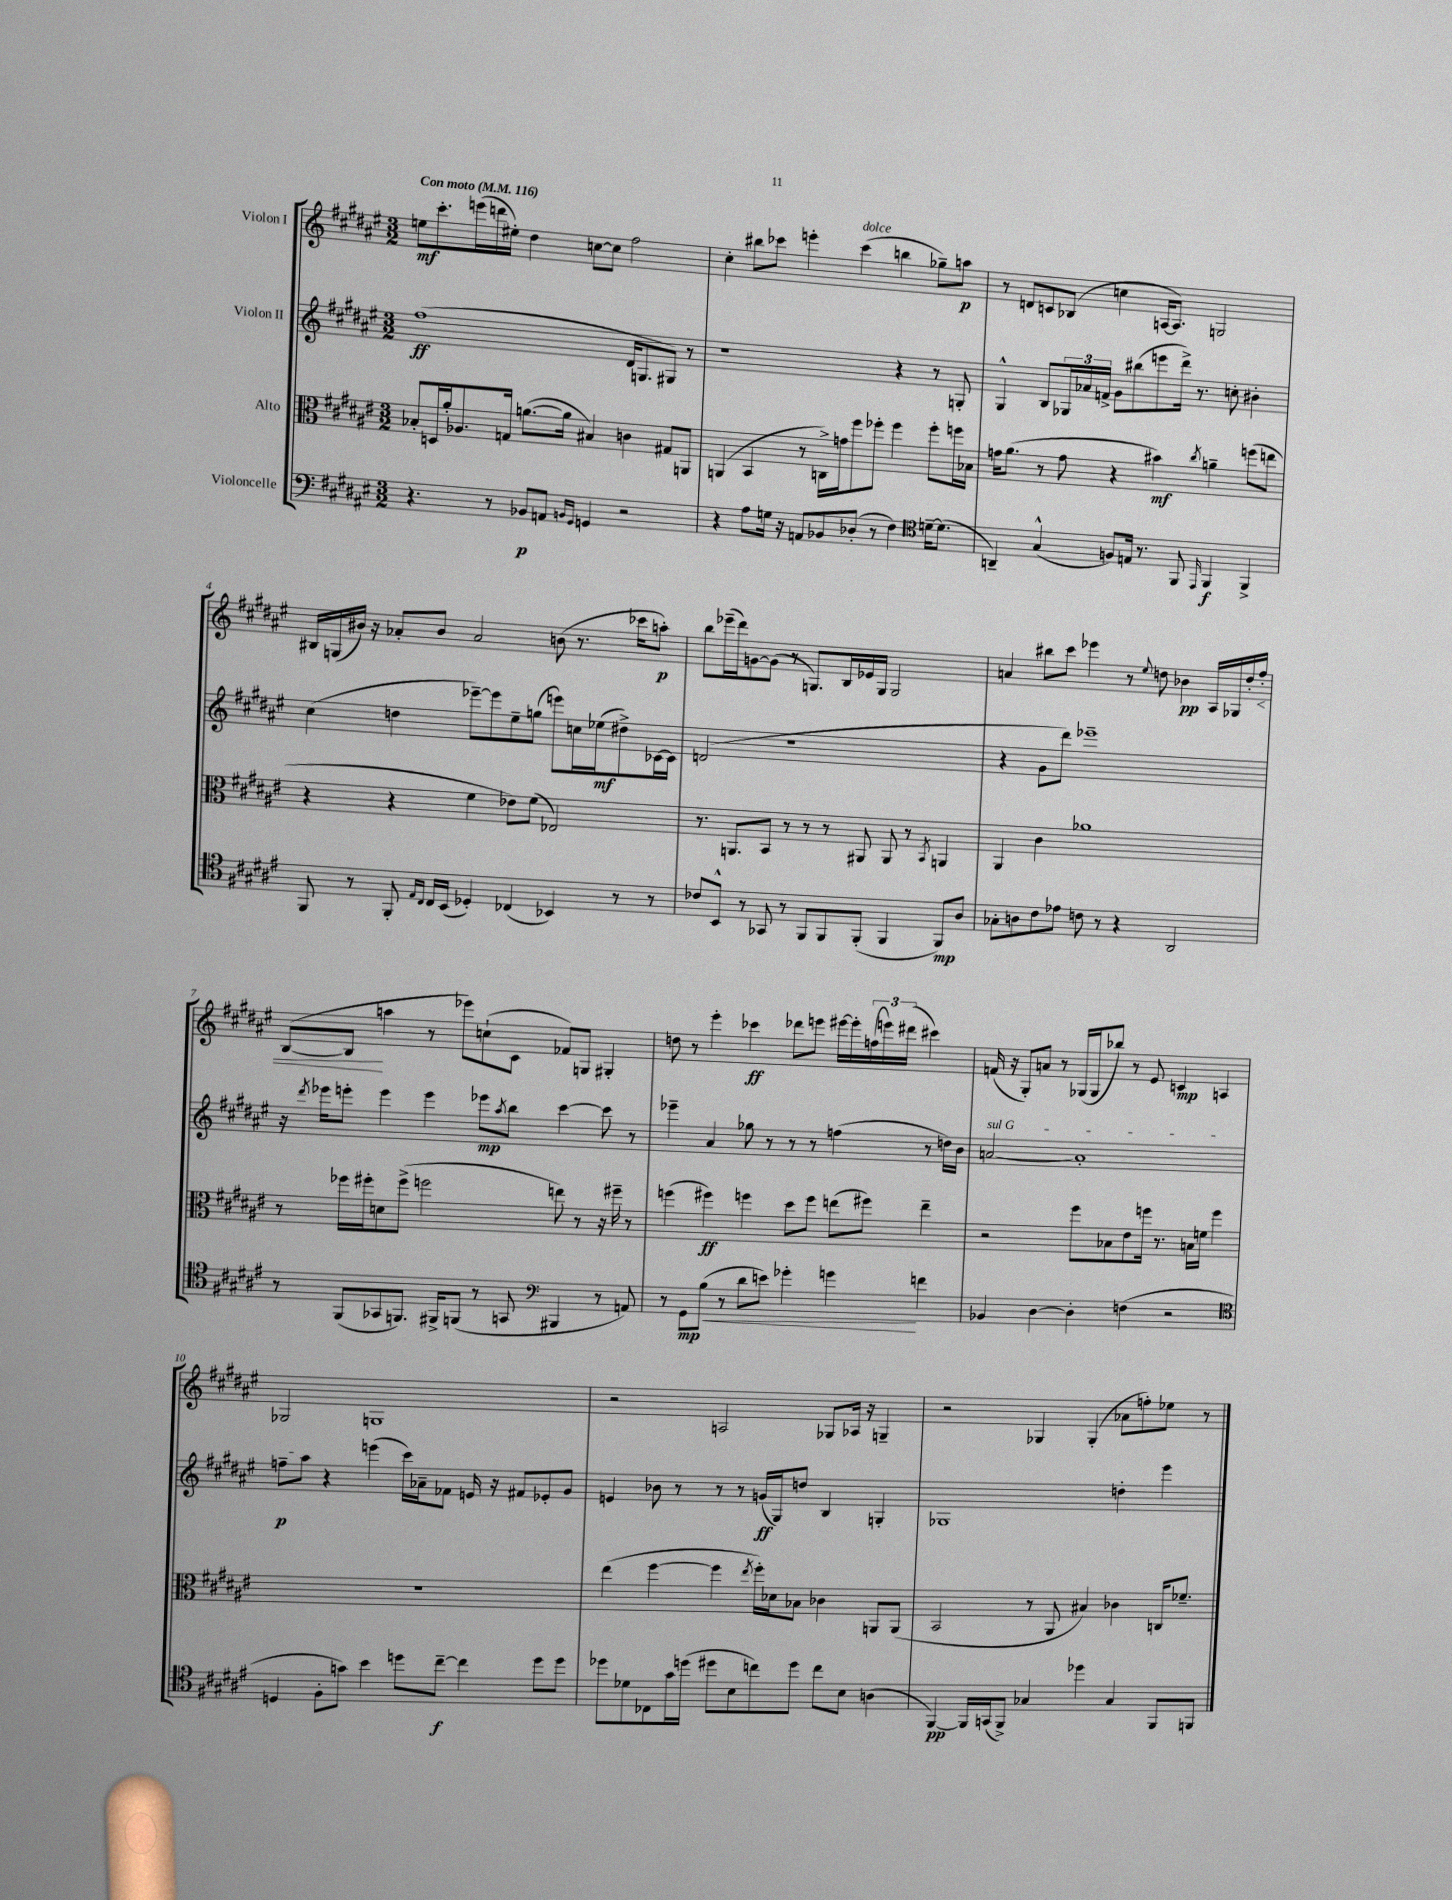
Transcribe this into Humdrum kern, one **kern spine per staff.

**kern	**dynam	**kern	**dynam	**kern	**dynam	**kern	**dynam
*part4	*part4	*part3	*part3	*part2	*part2	*part1	*part1
*staff4	*staff4	*staff3	*staff3	*staff2	*staff2	*staff1	*staff1
*I"Violoncelle	*	*I"Alto	*	*I"Violon II	*	*I"Violon I	*
*clefF4	*	*clefC3	*	*clefG2	*	*clefG2	*
*k[f#c#g#d#a#e#]	*	*k[f#c#g#d#a#e#]	*	*k[f#c#g#d#a#e#]	*	*k[f#c#g#d#a#e#]	*
*M3/2	*	*M3/2	*	*M3/2	*	*M3/2	*
*MM116	*	*MM116	*	*MM116	*	*MM116	*
=1	=1	=1	=1	=1	=1	=1	=1
!	!	!	!	!	!	!LO:TX:a:B:t=Con moto	!
4.r	.	8B-X'/L	.	(1ff#	ff	8een\L	mf
.	.	16Dn/L	.	.	.	8.ccc#'\	.
.	.	16a#'/J	.	.	.	.	.
.	.	8.A-X/	.	.	.	.	.
.	.	.	.	.	.	(16eeen\L	.
8r	.	.	.	.	.	16dddn\	.
.	.	16Gn/Jk	.	.	.	16ee#X'\JJ)	.
8BB-X/L	p	([8.an\L	.	.	.	4dd#\	.
8AAn/J	.	.	.	.	.	.	.
.	.	16a\Jk]	.	.	.	.	.
16qqBBn/LL	.	.	.	.	.	.	.
16qqGG#/JJ	.	.	.	.	.	.	.
4GGn/	.	4B#X/)	.	.	.	[8ccn\L	.
.	.	.	.	.	.	8cc\J]	.
2r	.	4cn\	.	16d#/KL	.	2ff#\	.
.	.	.	.	8.Gn/	.	.	.
.	.	8G#X/L	.	8G#X/J)	.	.	.
.	.	8AAn/J	.	8r	.	.	.
=2	=2	=2	=2	=2	=2	=2	=2
4r	.	(4AAn/	.	1r	.	4cc#'\	.
8A#\L	.	4BB/	.	.	.	8bb#X\L	.
16Gn\Jk	.	.	.	.	.	8ccc-X\J	.
16r	.	.	.	.	.	.	.
8AAn/L	.	8r	.	.	.	4eeen'\	.
8BB-X/	.	16Cn^\LL)	.	.	.	.	.
.	.	16gn\J	.	.	.	.	.
!	!	!	!	!	!	!LO:TX:a:i:t=dolce	!
(8D-X'/J	.	8ff#\	.	.	.	(4ccc-\	.
8r	.	8ff-X'\J	.	.	.	.	.
4F#\)	.	4ff-\	.	4r	.	4bbn\	.
*clefC4	*	*	*	*	*	*	*
[16dn~\KL	.	8ff-'\L	.	8r	.	8gg-X~\L)	.
(8.d\J]	.	.	.	.	.	.	.
.	.	16ffn\L	.	8Gn'/	.	8aan\J	p
.	.	16B-X\JJ	.	.	.	.	.
=3	=3	=3	=3	=3	=3	=3	=3
4AAn~/)	.	16gn\KL	.	4G#^^/	.	8r	.
.	.	(8.a#\J	.	.	.	.	.
.	.	.	.	.	.	8dn/L	.
(4G#^^/	.	8r	.	8B/L	.	8cn/	.
.	.	8g\	.	24G-X/L	.	(8B-X/J	.
.	.	.	.	24a-X/	.	.	.
.	.	.	.	24fn^/JJ	.	.	.
8Fn/L)	.	4r	.	8g#\L	.	4ccn\	.
16En/Jk	.	.	.	(8bb#X\	.	.	.
8.r	.	.	.	.	.	.	.
.	.	4b#X\)	mf	8eeen\	.	[16An/KL	.
.	.	.	.	.	.	8.A/J])	.
8FF#/	.	.	.	16ddd#^\Jk)	.	.	.
.	.	.	.	8.r	.	.	.
16qqEE#/	.	8qcc#/	.	.	.	.	.
4FF#/	f	4an~\	.	.	.	2Gn/	.
.	.	.	.	8ccn'\	.	.	.
4FF#^/	.	(8ffn\L	.	4b#X'\	.	.	.
.	.	8een\J	.	.	.	.	.
!!LO:LB:g=z
=4	=4	=4	=4	=4	=4	=4	=4
8FF#/	.	4r	.	(4cc#\	.	16B#X/LL	.
.	.	.	.	.	.	(16Gn/	.
8r	.	.	.	.	.	16b#X/JJ)	.
.	.	.	.	.	.	16r	.
8FF#'/	.	4r	.	4ddn\	.	8a-X'/L	.
16qqE#/LL	.	.	.	.	.	.	.
16qqC#/JJ	.	.	.	.	.	.	.
16C#/LL	.	.	.	.	.	8b#/J	.
(16BB/JJ	.	.	.	.	.	.	.
4D-X'/)	.	4f#\	.	[8eee-X~\L)	.	2a-/	.
.	.	.	.	8eee-\]	.	.	.
(4C-X/	.	8e-X\L)	.	8ee#~\	.	.	.
.	.	(8f#\J	.	(8ggn\J	.	.	.
4BB-X/)	.	2E-X/)	.	8eeen\L)	.	(8bn\	.
.	.	.	.	16ccn\L	.	8.r	.
.	.	.	.	(16ee-X\J	mf	.	.
8r	.	.	.	8dd#X^\)	.	.	.
.	.	.	.	.	.	16ccc-X\KL	.
8r	.	.	.	[16c-X\L	.	8aan'\J)	p
.	.	.	.	16c-\JJ]	.	.	.
=5	=5	=5	=5	=5	=5	=5	=5
8c-X/L	.	8.r	.	(2dn/	.	8bb\L	.
8BB^^/J	.	.	.	.	.	(16eee-X~\L	.
.	.	8.AAn/L	.	.	.	16ddd#\J)	.
8r	.	.	.	.	.	[8gn\	.
8GG-X/	.	8BB/J	.	.	.	(8g\J]	.
8r	.	8r	.	1r	.	8r	.
8FF#/L	.	8r	.	.	.	8.Gn/L)	.
8FF#/	.	8r	.	.	.	.	.
.	.	.	.	.	.	16B/L	.
(8FF#'/J	.	8AA#X/	.	.	.	16e-X/	.
.	.	.	.	.	.	16G/JJ	.
4FF#/	.	8AA#/	.	.	.	2G/	.
.	.	8r	.	.	.	.	.
.	.	8qBB/	.	.	.	.	.
8FF#/L)	mp	4AAn/	.	.	.	.	.
8A#/J	.	.	.	.	.	.	.
=6	=6	=6	=6	=6	=6	=6	=6
8G-X'\L	.	4AA#/	.	4r	.	4an/	.
8An\	.	.	.	.	.	.	.
8c#\	.	4c#\	.	8g#\L	.	8bb#X\L	.
8e-X\J	.	.	.	8ddd#\J)	.	8ccc#\J	.
8cn\	.	1a-X	.	1eee-X~	.	4eee-X\	.
8r	.	.	.	.	.	.	.
4r	.	.	.	.	.	8r	.
.	.	.	.	.	.	8qqee#/	.
.	.	.	.	.	.	8ddn\	.
2AA#/	.	.	.	.	.	4b-X\	pp
.	.	.	.	.	.	16A#/LL	.
.	.	.	.	.	.	16G-X/	.
.	.	.	.	.	.	16dd'/	.
!	!	!	!	!	!	!	!LO:HP:b
.	.	.	.	.	.	16ff#'/JJ	<
!!LO:LB:g=z
=7	=7	=7	=7	=7	=7	=7	=7
8r	.	8r	.	16r	.	([8B/L	.
.	.	.	.	8qddd#/	.	.	.
.	.	.	.	16eee-X\KL	.	.	.
(8FF#/L	.	16ff-X\LL	.	8eeen'\J	.	8B/J]	.
.	.	16ff#X'\J	.	.	.	.	.
8GG-X/	.	8dn\	.	4eee\	.	4aan\	[
8.FFn/J)	.	(8ff#^\J	.	.	.	.	.
.	.	2ffn\	.	4eee\	.	8r	.
16FF#X^/KL	.	.	.	.	.	.	.
(8FFn/J	.	.	.	.	.	8eee-X\L)	.
8r	.	.	.	8eee-X\L	mp	(8ccn`\	.
.	.	.	.	8qaa#/	.	.	.
8GGn/	.	.	.	8bb\J	.	8c#\J	.
*clefF4	*	*	*	*	*	*	*
4BBB#X/	.	8een\)	.	[4ccc#\	.	8f-X/L)	.
.	.	8r	.	.	.	8Gn/J	.
8r	.	16r	.	8ccc#\]	.	4G#X'/	.
.	.	16ff#X~\	.	.	.	.	.
8AAn/)	.	8r	.	8r	.	.	.
=8	=8	=8	=8	=8	=8	=8	=8
8r	.	(4ffn\	.	4eee-X~\	.	8ddn\	.
!	!LO:HP:b	!	!	!	!	!	!
8GG#\L	< mp	.	.	.	.	8r	.
(8B\J	.	4ff#X\)	ff	4a#/	.	4eee#'\	.
8r	.	.	.	.	.	.	.
8d#\L	.	4ffn\	.	8gg-X\	.	4ccc-X\	ff
8en\J)	.	.	.	8r	.	.	.
4g-X'\	.	8dd#\L	.	8r	.	8ddd-X\L	.
.	.	8ff\J	.	8r	.	8eeen\J	.
4gn\	.	(8een\L	.	(4ffn\	.	[16eee#X\LL	.
.	.	.	.	.	.	16eee#'\]	.
.	.	8ff#X\J)	.	.	.	(24ffn\	.
.	.	.	.	.	.	24eeen\)	.
.	.	.	.	.	.	(24ddd#X\JJ	.
4fn\	[	4ee~\	.	8r	.	4ccc#X\)	.
.	.	.	.	16ddn\LL)	.	.	.
.	.	.	.	16b\JJ	.	.	.
=9	=9	=9	=9	=9	=9	=9	=9
!	!	!	!	!LO:TX:a:i:t=sul G	!	!	!
4BB-X/	.	2r	.	[2an/	.	(16fn/	.
.	.	.	.	.	.	16r	.
.	.	.	.	.	.	8G#'/L)	.
[4D#\	.	.	.	.	.	8an/J	.
.	.	.	.	.	.	8r	.
4D#'\]	.	8ff#\L	.	1a']	.	(16G-X/LL	.
.	.	.	.	.	.	16G-/J	.
.	.	8B-X\	.	.	.	8bb-X/J)	.
(4Fn\	.	8e#\	.	.	.	8r	.
.	.	16ffn\Jk	.	.	.	8e#/	.
.	.	8.r	.	.	.	.	.
2r	.	.	.	.	.	4cn/	mp
.	.	16Bn\LL	.	.	.	.	.
.	.	16fn\JJ	.	.	.	.	.
.	.	4ff\	.	.	.	4An/	.
!!LO:LB:g=z
=10	=10	=10	=10	=10	=10	=10	=10
*clefC4	*	*	*	*	*	*	*
4Dn/	.	1.r	.	8ffn~\L	p	2G-X/	.
.	.	.	.	8aa#\J	.	.	.
8F#'\L	.	.	.	4r	.	.	.
8gn\J)	.	.	.	.	.	.	.
4b\	.	.	.	(4eeen\	.	1Gn	.
8ddn\L	.	.	.	16ccc#\LL)	.	.	.
.	.	.	.	16a-X~\J	.	.	.
[8cc#~\J	f	.	.	8f-X\J	.	.	.
4cc#\]	.	.	.	16en/	.	.	.
.	.	.	.	16r	.	.	.
.	.	.	.	8f#X/L	.	.	.
8dd\L	.	.	.	8e-X'/	.	.	.
8dd\J	.	.	.	8g#/J	.	.	.
=11	=11	=11	=11	=11	=11	=11	=11
8dd-X\L	.	(4ee#\	.	4en/	.	2r	.
8d-X\	.	.	.	.	.	.	.
8C-X\	.	[4ff#\	.	8b-X\	.	.	.
16g#\L	.	.	.	8r	.	.	.
(16ddn\JJ	.	.	.	.	.	.	.
8dd#X\L	.	4ff#\]	.	8r	.	2An/	.
8B\	.	.	.	8r	.	.	.
.	.	8qee#/	.	.	.	.	.
8ccn\)	.	16ff#'\LL)	.	(16gn/LL	ff	.	.
.	.	16d-X\J	.	16G#/J)	.	.	.
8dd#\J	.	8B-X\J	.	8ddn/J	.	.	.
8cc\L	.	4c-X\	.	4B/	.	8G-X/L	.
8B\J	.	.	.	.	.	16A-X/Jk	.
.	.	.	.	.	.	16r	.
(4An\	.	8AAn/L	.	4Gn'/	.	4Gn~/	.
.	.	(8AA/J	.	.	.	.	.
=12	=12	=12	=12	=12	=12	=12	=12
[4FF#/)	pp	2BB/	.	1G-X	.	2r	.
16FF#/LL]	.	.	.	.	.	.	.
(16GGn/J	.	.	.	.	.	.	.
8FF#^/J)	.	.	.	.	.	.	.
4G-X/	.	8r	.	.	.	4G-X/	.
.	.	8AA#/	.	.	.	.	.
4dd-X\	.	4B#X/)	.	.	.	(4G-'/	.
4G-/	.	4c-X\	.	4ddn'\	.	8a-X\L	.
.	.	.	.	.	.	8ffn'\)	.
8FF#/L	.	16Cn/KL	.	4eee#\	.	8ee-X\J	.
.	.	8.f-X~/J	.	.	.	.	.
8FFn/J	.	.	.	.	.	8r	.
==	==	==	==	==	==	==	==
*-	*-	*-	*-	*-	*-	*-	*-
